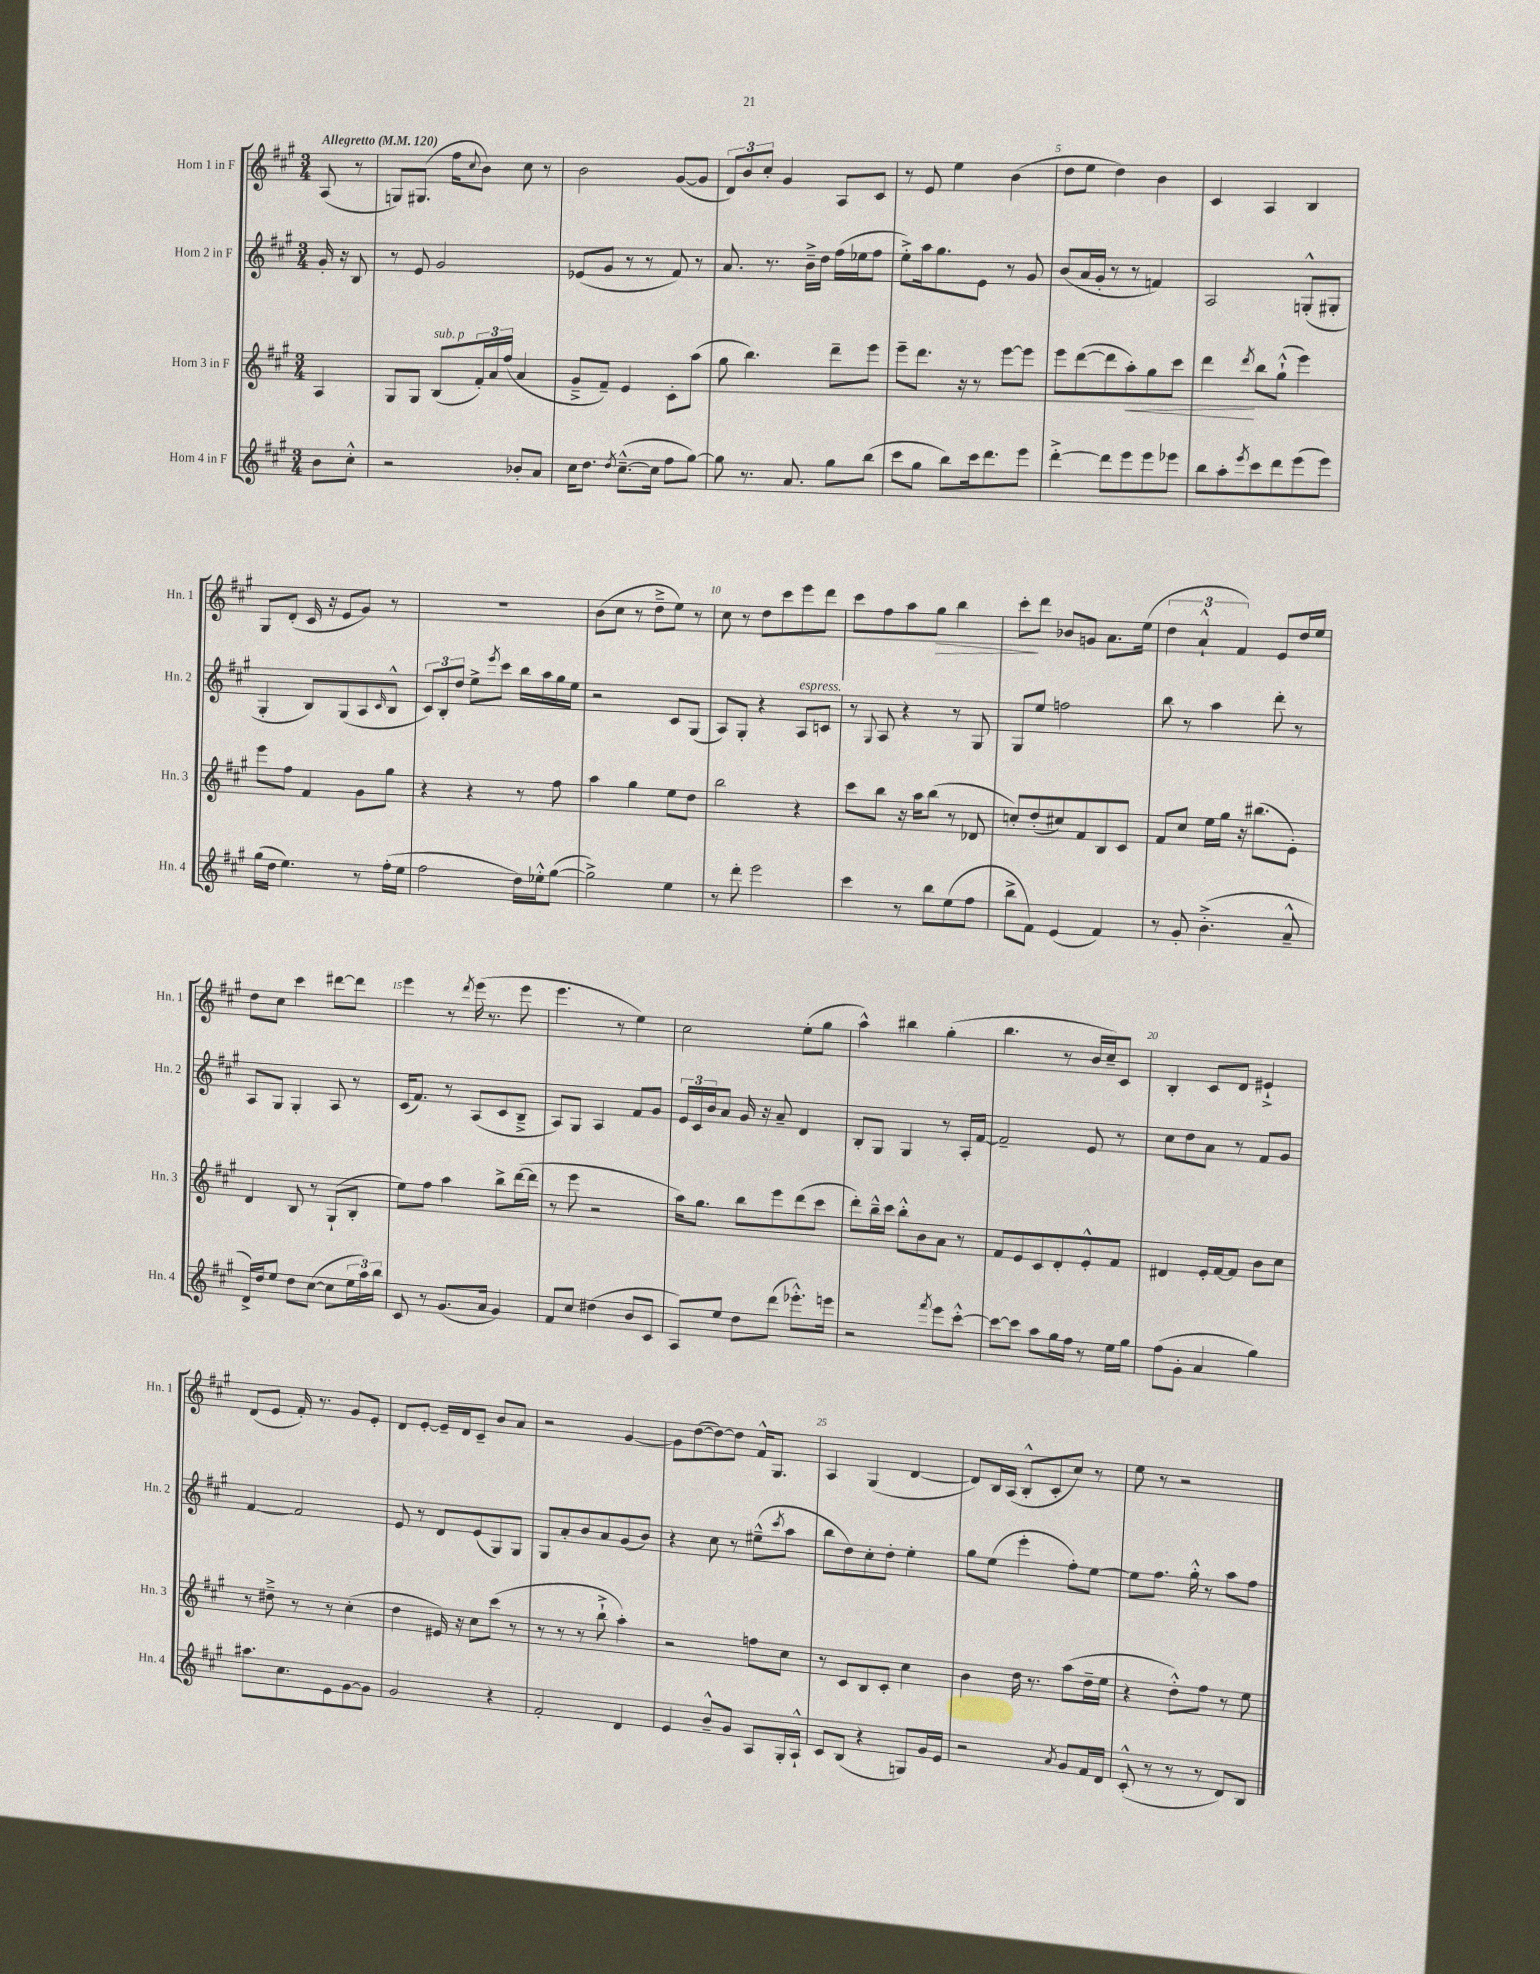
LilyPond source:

<<
\new StaffGroup <<
\new Staff = "s0" \with { instrumentName = "Horn 1 in F" shortInstrumentName = "Hn. 1" } {
    \clef treble \key a \major \numericTimeSignature \time 3/4 \partial 4 \tempo "Allegretto" 4 = 120
    a8( r8 |
    g8) gis8.( fis''16 \appoggiatura { cis''8 } b'8) cis''8 r8 |
    b'2 gis'8~( gis'8 |
    \tuplet 3/2 { d'8) b'8 cis''8-. } gis'4 a8 cis'8 |
    r8 e'8 e''4 b'4( |
    d''8 e''8 d''4) b'4 |
    cis'4 a4 b4 |
    gis8 d'8-.( cis'16 r16 e'8 gis'8) r8 |
    R2. |
    b'8( cis''8 r8 d''8---> e''8) r8 |
    cis''8 r8 d''8 cis'''8 e'''8 d'''8 |
    cis'''8 fis''8 a''8 gis''8\> b''4 |
    cis'''8-.\! d'''8 bes'8 g'8 a'8. e''16( |
    \tuplet 3/2 { d''4 a'4-!-^ fis'4) } e'8 d''16 e''16 |
    d''8 cis''8 cis'''4 dis'''8~ dis'''8 |
    e'''4 r8 \acciaccatura { d'''8 } e'''16( r8. e'''8 |
    e'''4. r8 e''4) |
    cis''2 e''8-.( gis''8 |
    a''4-^) bis''4 gis''4-.( |
    b''4. r8 b'16 cis''16--) cis'8 |
    b4-. cis'8 d'8 eis'4-!-> |
    d'8( e'8 fis'16-.) r8. gis'8 e'8-. |
    d'8 e'8~-. e'16-- d'16 cis'8-- b'8 a'8 |
    r2 gis'4~ |
    gis'8 d''8~( d''8~) d''8 fis'16-^ gis8. |
    a4 gis4( d'4~ |
    d'8) b16 a16( b8-.-^ cis'8-. cis''8) r8 |
    e''8 r8 r2 \bar "|." |
}
\new Staff = "s1" \with { instrumentName = "Horn 2 in F" shortInstrumentName = "Hn. 2" } {
    \clef treble \key a \major \numericTimeSignature \time 3/4 \partial 4
    gis'16-. r16 b8 |
    r8 e'8 gis'2 |
    ees'8( gis'8 r8 r8 fis'8) r8 |
    a'8. r8. b'16---> d''16 fis''16( ees''16 fis''8 |
    e''8-.->) a''16 gis''8. e'8 r8 gis'8 |
    b'8( a'16 gis'16-. r8 r8 f'4) |
    a2 g8-.-^( gis8-. |
    gis4-. b8) gis8( a8 \grace { cis'16 } b8-^ |
    \tuplet 3/2 { cis'8) b8-. d''8 } e''8-> \acciaccatura { e'''8 } cis'''8 b''16 a''16 gis''16 e''16 |
    r2 cis'8 gis8( |
    a8) gis8-. r4 a8^\markup { \italic "espress." } c'8 |
    r8 \appoggiatura { gis8 } a8 r4 r8 gis8 |
    gis8 e''8 f''2 |
    b''8 r8 a''4 d'''8-. r8 |
    a8 gis8 gis4-. a8 r8 |
    cis'16( fis'8.) r8 a8( cis'8 b8---> |
    a8) gis8 a4 fis'8 gis'8 |
    \tuplet 3/2 { e'16 cis'16 b'16 } a'8 gis'16 r16 a'8-- d'4 |
    b8-. gis8 gis4 r8 a16-. fis'16~ |
    fis'2-- e'8 r8 |
    cis''8 d''8 a'8 r8 fis'8 gis'8 |
    fis'4~ fis'2 |
    e'8 r8 d'8 e'8( gis8) gis8 |
    gis8 a'8-. b'8 a'8 gis'8( b'8) |
    r4 cis''8 r8 eis''8---^( \acciaccatura { cis'''8 } a''8 |
    b''8 d''8) cis''8-. d''8-. e''4-. |
    gis''8 e''8( e'''4-. fis''8-.) e''8~ |
    e''8 fis''8. gis''16-.-^ r8 a''8 fis''8 \bar "|." |
}
\new Staff = "s2" \with { instrumentName = "Horn 3 in F" shortInstrumentName = "Hn. 3" } {
    \clef treble \key a \major \numericTimeSignature \time 3/4 \partial 4
    a4 |
    gis8 gis8 b8^\markup { \italic "sub. p" }( \tuplet 3/2 { fis'16-.) a'16 fis''16( } a'4 |
    gis'8---> fis'8--) e'4 cis'8-. a''8( |
    gis''8 b''4.) d'''8-- e'''8 |
    e'''8-- d'''8. r16 r8 e'''8~ e'''8 |
    e'''8 d'''8~( d'''8 a''8-.\<) gis''8 cis'''8 |
    d'''4\! \acciaccatura { d'''8 } b''8 gis''8-!-^( e'''4) |
    e'''8 fis''8 fis'4 gis'8 gis''8 |
    r4 r4 r8 fis''8 |
    a''4 gis''4 e''8 d''8 |
    b''2 r4 |
    cis'''8 b''8 r16 a''16 b''8( r8 des'8 |
    c''8-.) d''8-.( cis''8) fis'8 b8 cis'8 |
    fis'8 cis''8 e''16 gis''16 r16 bis''8.( e'8-.) |
    d'4 b8 r8 gis8-!( b8-. |
    e''8) fis''8 a''4 b''8-> d'''16~( d'''16 |
    r8 e'''8 r2 |
    a''16) gis''8. b''8 e'''8 d'''8( cis'''8 |
    d'''8-.) b''16---^ cis'''16 b''8-.-^ b'8 a'8 r8 |
    fis'8 e'8 cis'8 d'8-. e'8-.-^ fis'8 |
    dis'4 e'16-. fis'16~ fis'8 b'8 cis''8 |
    r8 dis''8---> r8 r8 cis''4-.( |
    d''4 eis'16) r16 cis''8 cis'''8( r8 |
    r8 r8 r8 b''8-!-> a''4-.) |
    r2 f''8 cis''8 |
    r8 cis'8 b8 cis'8-. cis''4 |
    b'4 d''16 r8. a''8( d''16-- e''16 |
    r4 d''8-.-^) fis''8 r8 e''8 \bar "|." |
}
\new Staff = "s3" \with { instrumentName = "Horn 4 in F" shortInstrumentName = "Hn. 4" } {
    \clef treble \key a \major \numericTimeSignature \time 3/4 \partial 4
    b'8 cis''8-.-^ |
    r2 bes'8-. a'8 |
    cis''16 d''8. \acciaccatura { d''8 } cis''8.~---^( cis''16 fis''8 gis''8~) |
    gis''8 r8. a'8. gis''8 b''8( |
    cis'''8 gis''8 b''8) cis'''16 d'''8. e'''8 |
    d'''4~-.-> d'''8 e'''8 e'''8 ees'''8 |
    b''8 a''8-. \acciaccatura { e'''8 } cis'''8 d'''8 e'''8( e'''8) |
    gis''16( d''16 e''4.) r8 fis''16-.( e''16 |
    fis''2 d''16) ees''16-.-^ gis''8~( |
    gis''2->) e''4 |
    r8 d'''8-. e'''2 |
    cis'''4 r8 b''8 e''8( fis''8 |
    b''8-> fis'8) e'4( fis'4) |
    r8 gis'8-. b'4.-.->( a'8---^ |
    d'16->) d''16 e''8 d''8 cis''8~( cis''8 \tuplet 3/2 { e''16 a''16) b''16 } |
    cis'8 r8 gis'8.( a'16 gis'4) |
    fis'8 cis''8 dis''4( b'8 cis'8 |
    a8) e''8 d''8 d'''8( ees'''8.-.-^) e'''16 |
    r2 \acciaccatura { fis'''8 } e'''8 cis'''8~-.-^ |
    cis'''8~ cis'''8 a''8 gis''16 fis''16 r8 e''16 gis''16 |
    fis''8( gis'8-. a'4 gis''4) |
    ais''8. cis''8. e'8 gis'8~ gis'8 |
    gis'2 r4 |
    fis'2-. d'4 |
    e'4 b'8---^ gis'8 a8 gis16-. a16-!-^ |
    cis'8 b8( r4 g8) gis'16 e'16 |
    r2 \acciaccatura { a'8 } gis'8 fis'16 d'16 |
    cis'8-.-^( r8 r8 r8 d'8) b8 \bar "|." |
}
>>
>>
\layout { \context { \Score \override BarNumber.break-visibility = ##(#f #t #t) barNumberVisibility = #(every-nth-bar-number-visible 5) } }
